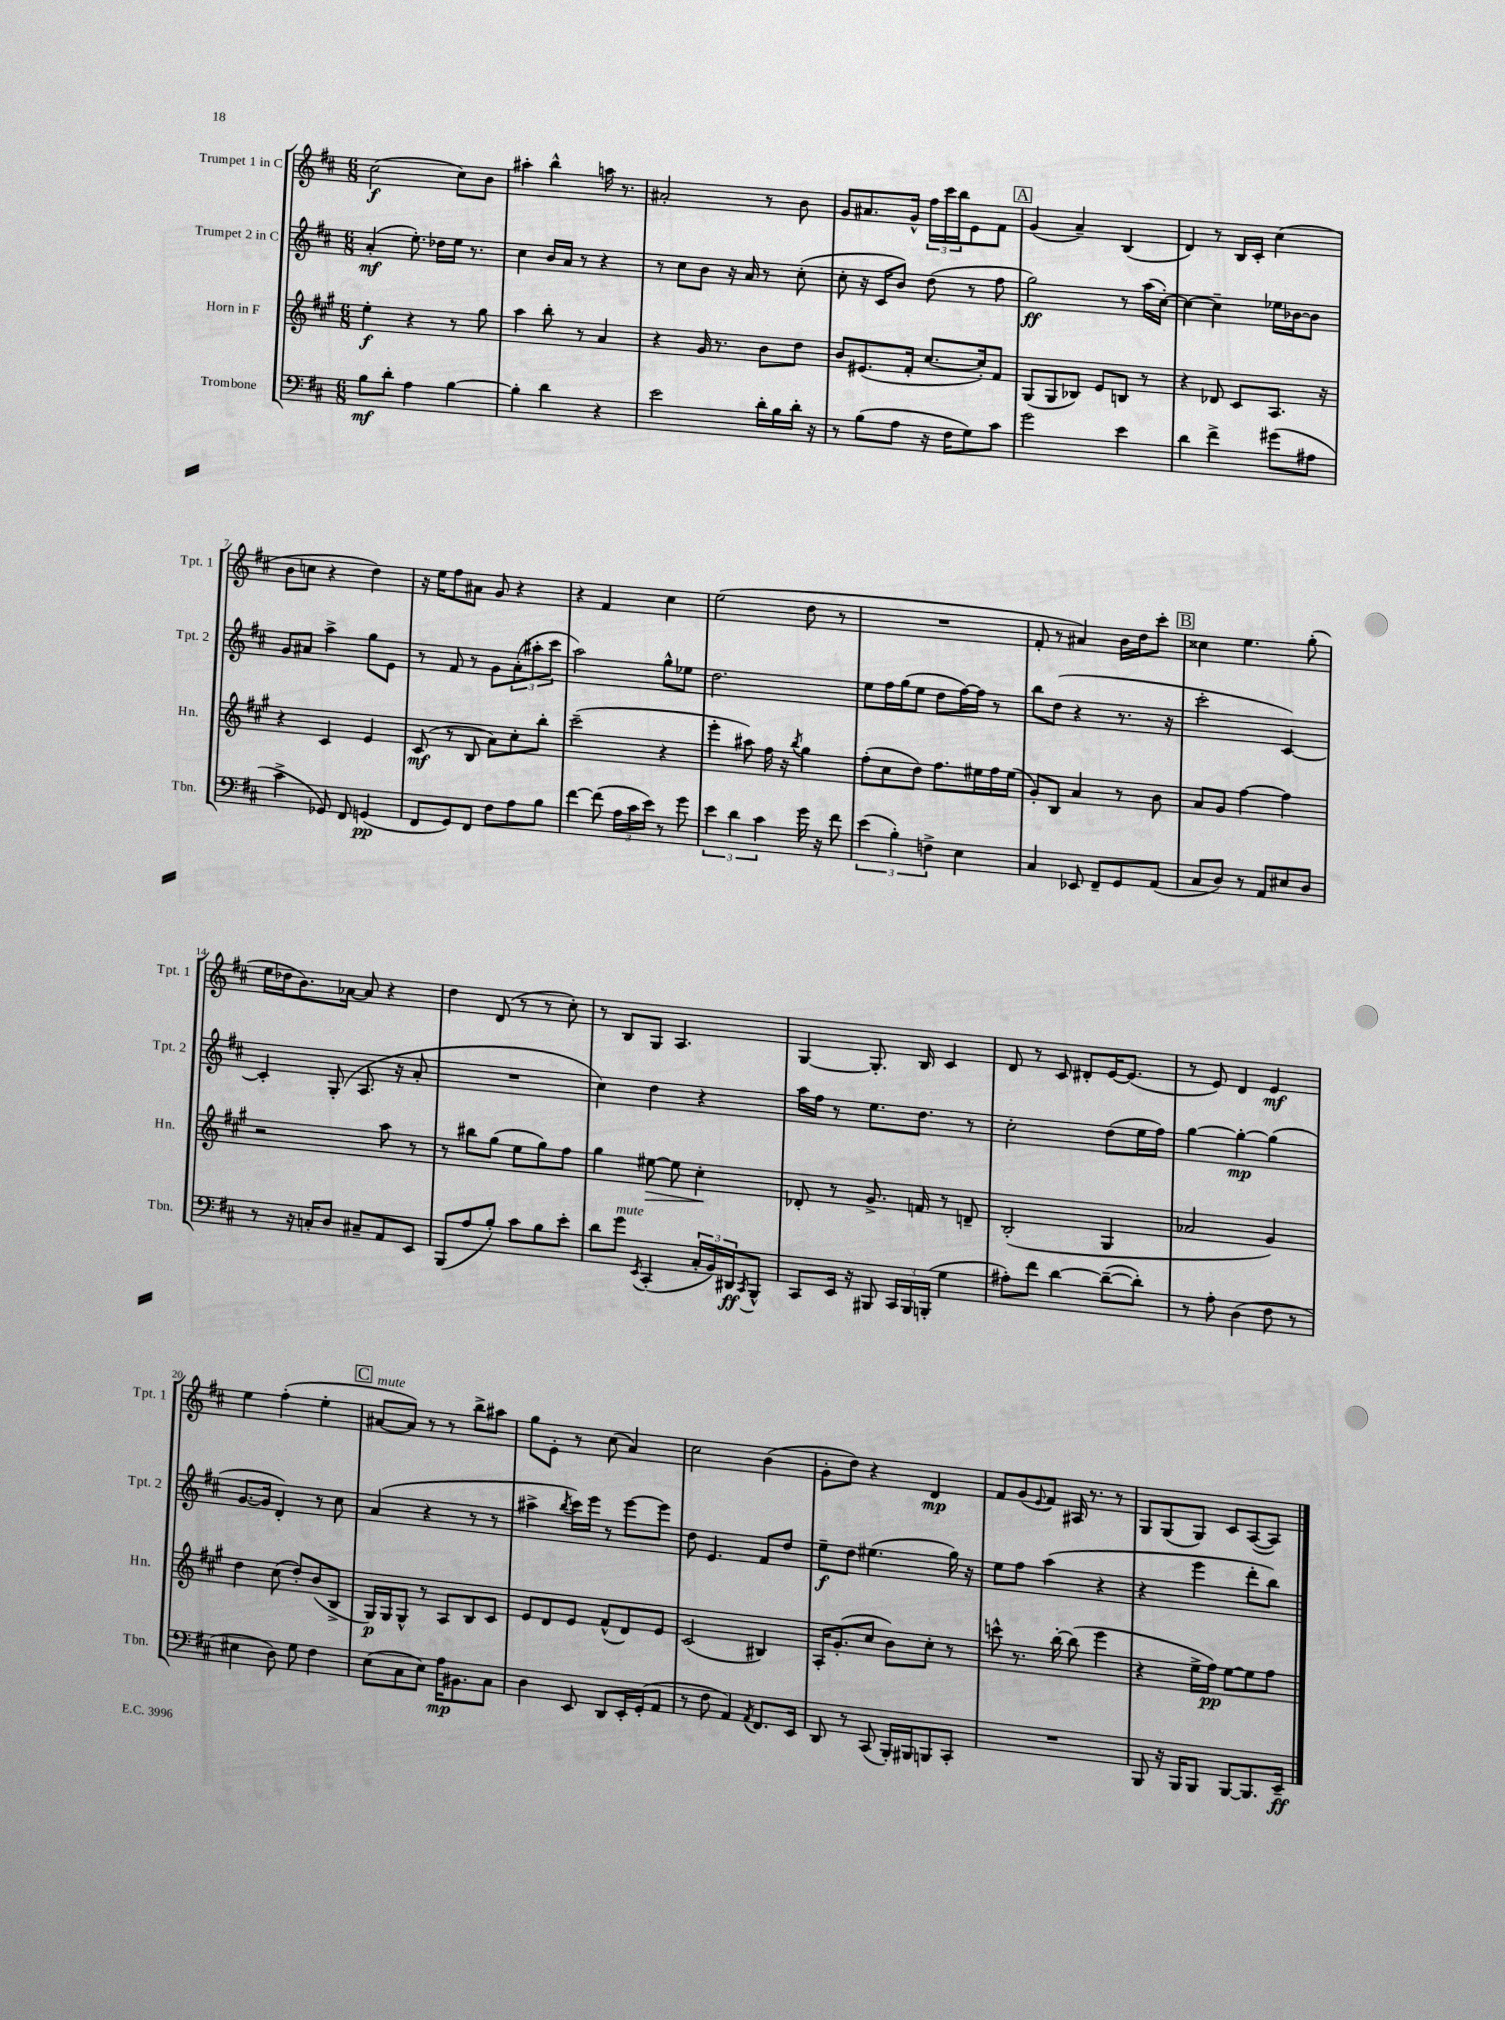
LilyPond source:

<<
\new StaffGroup <<
\new Staff = "s0" \with { instrumentName = "Trumpet 1 in C" shortInstrumentName = "Tpt. 1" } {
    \clef treble \key d \major \numericTimeSignature \time 6/8
    cis''2\f( cis''8) b'8 |
    ais''4-. b''4-^ a''16 r8. |
    ais'2-. r8 b'8 |
    g'8 ais'8. g'16-^ \tuplet 3/2 { fis''16 cis'''16 b''16 } e'8 fis'8 |
    \mark \markup { \box "A" } g'4( a'4--) b4( |
    d'4) r8 b16 cis'16-. cis''4( |
    b'8 c''8 r4 d''4) |
    r16 e''16 fis''8 ais'8 g'8 r4 |
    r4 fis'4 cis''4 |
    e''2( d''8 r8 |
    R2. |
    fis'8-. r8 ais'4) b'16 d''16 cis'''8-. |
    \mark \markup { \box "B" } cisis''4 e''4. g''8-.( |
    e''16 des''16 b'8.) aes'16~ aes'8 r4 |
    d''4 d'8( r8 r8 cis''8-.) |
    r8 b8 g8 a4. |
    g4~ g8.-. b16 cis'4 |
    d'8 r8 cis'8 dis'8-. e'16~ e'8.( |
    r8 e'8) d'4 e'4\mf |
    e''4 fis''4-.( e''4-. |
    \mark \markup { \box "C" } ais'8~^\markup { \italic "mute" } ais'8) r8 r8 b''8-> ais''8 |
    g''8 e'8-. r8 cis''8( a'4) |
    cis''2 b'4( |
    g'8-. d''8) r4 d'4\mp |
    fis'8 g'8( \appoggiatura { e'8 } fis'8) ais16 r8. r8 |
    g8 g8( g8) cis'8 a8~( a8) \bar "|." |
}
\new Staff = "s1" \with { instrumentName = "Trumpet 2 in C" shortInstrumentName = "Tpt. 2" } {
    \clef treble \key d \major \numericTimeSignature \time 6/8
    a'4-.\mf( e''8.-.) des''16 e''16 r8. |
    cis''4 b'16 a'16 r8 r4 |
    r8 cis''8 b'8 r16 a'16 r8 cis''8-.( |
    cis''8-. r16 cis'16 b'8) d''8( r8 fis''8 |
    \mark \markup { \box "A" } g''2\ff) r8 a''16( cis''16~-.) |
    cis''4~ cis''4-- ees''16 bes'16~ bes'8 |
    g'8 ais'8 a''4-> g''8 e'8 |
    r8 fis'8 r8 g'8 \tuplet 3/2 { a'8-.( ais''8-. cis'''8 } |
    a''2) g''8-^ ees''8 |
    d''2. |
    e''8 fis''16 g''16( e''8 d''8 fis''16~) fis''16 r8 |
    b''8 d''8( r4 r8. r16 |
    \mark \markup { \box "B" } cis'''2-. cis'4~) |
    cis'4-. g8-.( a8. r16 a'8-. |
    R2. |
    cis''4) d''4 r4 |
    a''16 fis''16 r8 e''8. d''8. r8 |
    cis''2-. d''8( e''16 fis''16) |
    g''4~ g''4~-.\mp g''4( |
    g'8.~ g'16 d'4-.) r8 cis''8 |
    \mark \markup { \box "C" } a'4( r4 r8 r8 |
    ais''4-> \acciaccatura { b''8 } cis'''16) e'''16 r8 e'''8~ e'''8 |
    d''8 e'4. fis'8 d''8 |
    e''8--\f d''8 eis''4.( g''16) r16 |
    e''8 fis''8 a''4( r4 |
    r4 e'''4 d'''8-. b''8) \bar "|." |
}
\new Staff = "s2" \with { instrumentName = "Horn in F" shortInstrumentName = "Hn." } {
    \clef treble \key a \major \numericTimeSignature \time 6/8
    e''4-.\f r4 r8 gis''8 |
    a''4 b''8-. r8 a'4 |
    r4 gis'16 r8. b'8 d''8 |
    b'8 eis'8.( fis'16-. cis''8.~ cis''16-.) fis'8 |
    \mark \markup { \box "A" } gis8( gis8 bes8) e'8 b8 r8 |
    r4 des'8 cis'8 a8. r16 |
    r4 cis'4 e'4 |
    cis'8\mf( r8 b8 a'8) cis''8-. b''8-. |
    cis'''2--( r4 |
    e'''4-. ais''8) fis''16 r16 \acciaccatura { b''8 } gis''4 |
    fis''8-.( cis''8 d''8) fis''8. eis''16 fis''16 eis''16( |
    gis'8-.) b8 a'4 r8 b'8 |
    \mark \markup { \box "B" } a'8 gis'8 fis''4~ fis''4 |
    r2 a''8 r8 |
    r8 bis''8 gis''8( e''8 gis''8) fis''8 |
    gis''4 eis''8~\> eis''8 cis''4-.\! |
    des'8-. r8 gis'8.-> f'16 r8 d'8-- |
    b2-.( gis4 |
    aes'2 gis'4) |
    d''4 cis''8( d''8-.) b'8( b8-> |
    \mark \markup { \box "C" } gis16\p) gis16 gis8-^ r8 a8 b8 cis'8 |
    e'8 d'8 e'8 fis'8-^( d'8) e'8 |
    cis'2( bis4) |
    a16-. gis'8.-.( cis''8 b'8) cis''8-. r8 |
    c'''8-^ r8. b''16~-. b''8( e'''4 |
    r4 e''16-> fis''16\pp) e''8~ e''8 fis''8 \bar "|." |
}
\new Staff = "s3" \with { instrumentName = "Trombone" shortInstrumentName = "Tbn." } {
    \clef bass \key d \major \numericTimeSignature \time 6/8
    b8\mf d'8-. a4 b4~ |
    b4-. d'4 r4 |
    e'2 d'16-. b16 d'16-. r16 |
    r8 b8( a8 r16 fis16 g8) cis'8 |
    \mark \markup { \box "A" } g'2 e'4 |
    d'4 fis'4-> gis'8( ais8 |
    cis'4-> ges,8) fis,8 g,4\pp( |
    fis,8 g,8) fis,8 fis8 a8 b8 |
    fis'4~ fis'8( \tuplet 3/2 { a16 cis'16 e'16) } r8 g'8 |
    \tuplet 3/2 { e'4 d'4 cis'4 } g'16 r16 fis'8 |
    \tuplet 3/2 { e'4( b4-.) f4-> } e4 |
    cis4 ees,8 fis,8-- g,8 a,8( |
    \mark \markup { \box "B" } cis8 d8) r8 a,8 eis8 d8 |
    r8 r16 c16-. d8 cis8-- a,8 e,8 |
    b,,8( a8 b8-.) cis'8 b8 e'8-. |
    d'8 g'8^\markup { \italic "mute" } \acciaccatura { e,8 } cis,4-.( \tuplet 3/2 { cis16-. b,16) dis,16\ff } \acciaccatura { cis,8 } b,,8-^ |
    cis,8 e,16 r16 bis,,8 \tuplet 3/2 { cis,16 bis,,16 b,,16-.( } g4 |
    ais8-.) fis'8 d'4~ d'8~--( d'8-.) |
    r8 a8-. d4( fis8 r8 |
    eis4 d8) g8 fis4 |
    \mark \markup { \box "C" } e8( cis8 e8) a16\mp bis,8. cis8 |
    d4 e,8 d,8 e,16-. g,16-.( a,8 |
    r8 fis8 a,4) \acciaccatura { a,8 } fis,8. e,16 |
    d,8 r8 cis,8( b,,16-.) bis,,16 b,,8 cis,8-. |
    R2. |
    b,,8 r16 b,,16 b,,8 b,,8~ b,,8. e,16--\ff \bar "|." |
}
>>
>>
